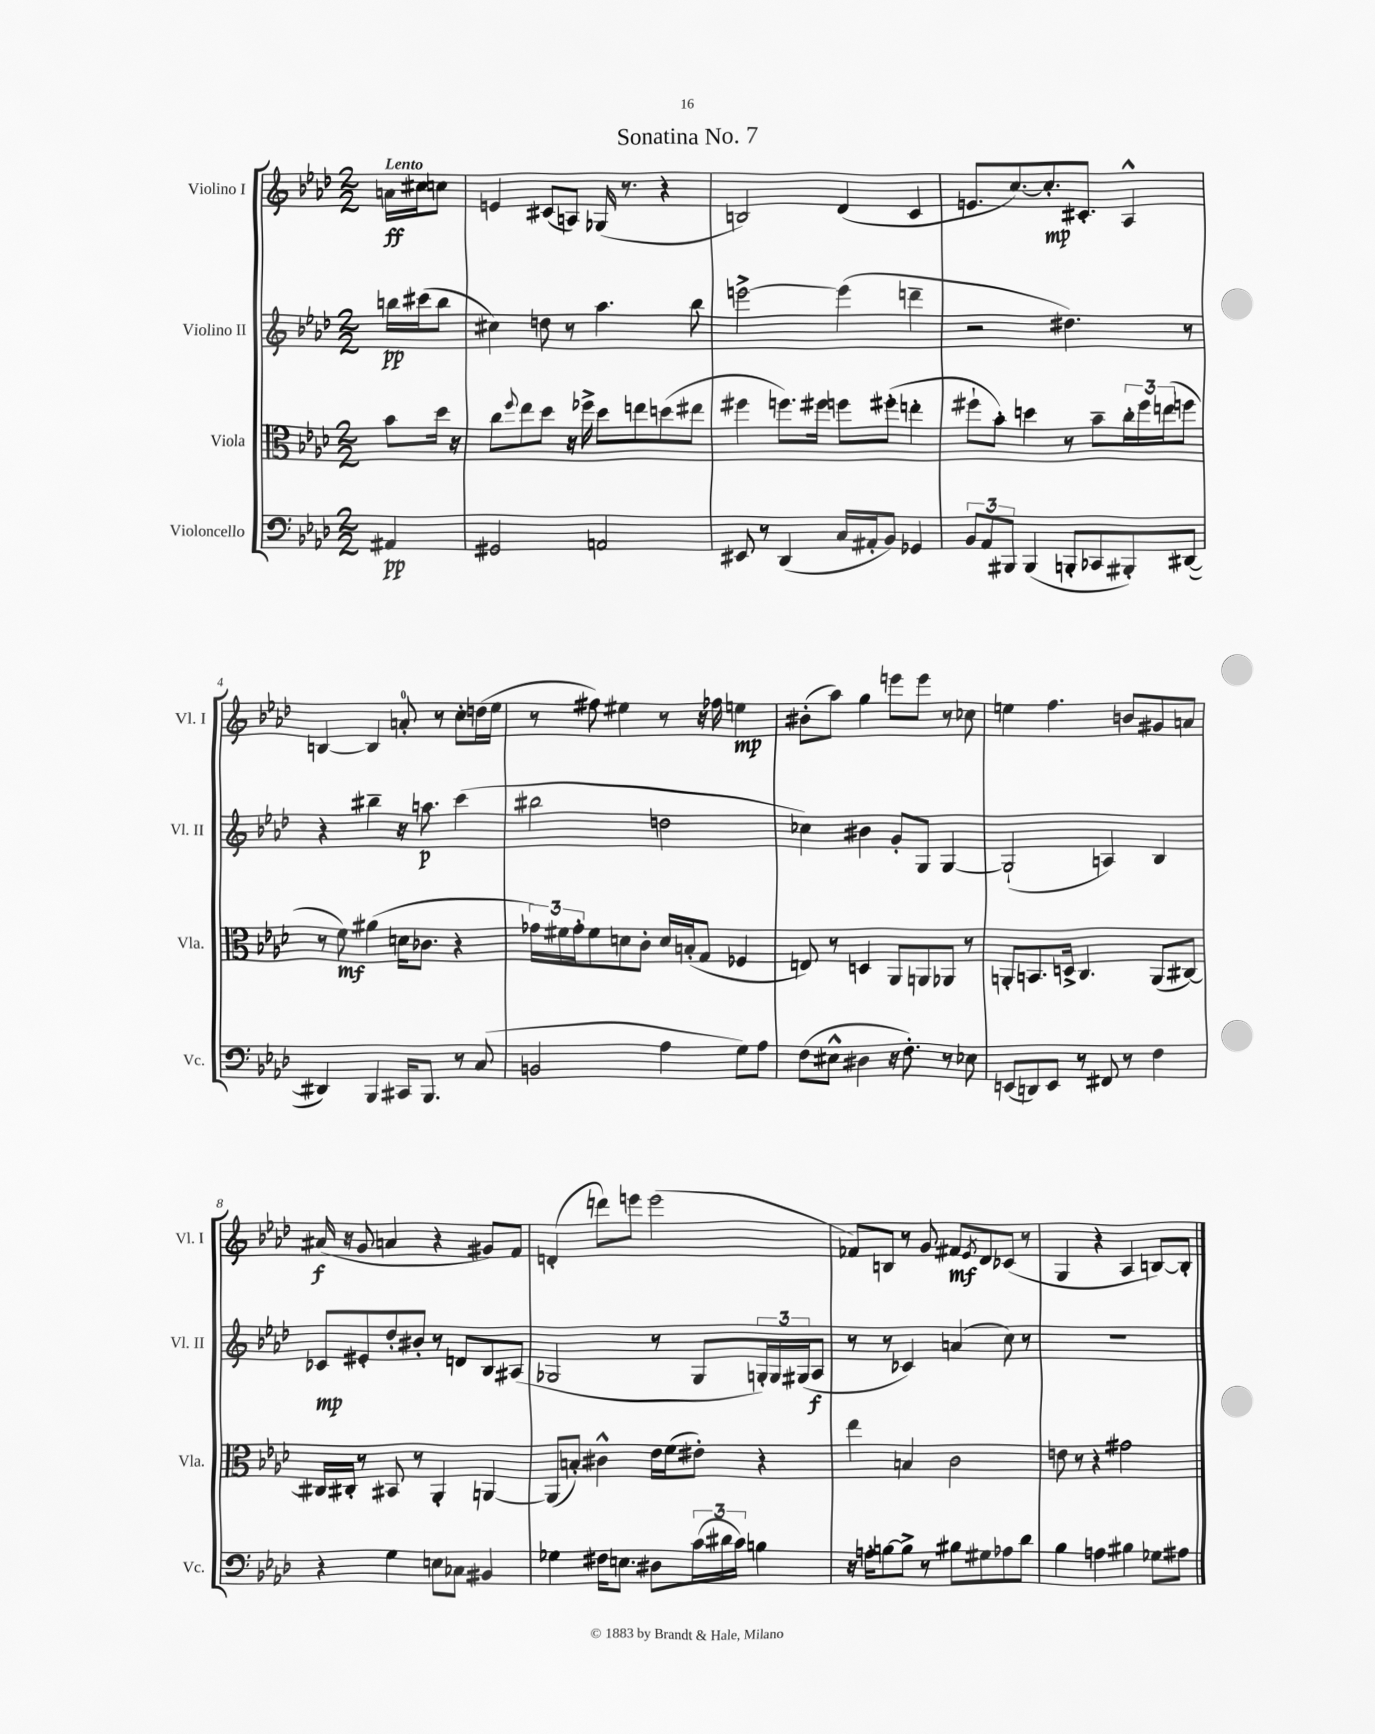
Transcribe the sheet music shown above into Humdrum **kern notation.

**kern	**kern	**kern	**kern
*staff4	*staff3	*staff2	*staff1
*clefF4	*clefC3	*clefG2	*clefG2
*k[b-e-a-d-]	*k[b-e-a-d-]	*k[b-e-a-d-]	*k[b-e-a-d-]
*M2/2	*M2/2	*M2/2	*M2/2
4AA#/	8b-\L	16bb\LL	16a\LL
.	.	(16ccc#\J	16cc#\J
.	16dd-\Jk	8bb\J	8cc\J
.	16r	.	.
=	=	=	=
2GG#/	8cc\L	4cc#\)	4e/
.	8qqff/	.	.
.	8ee-\	.	.
.	8dd-\J	8dd\	(8c#/L
.	16r	8r	8A/J)
.	16ff-^\	.	.
2AA/	8dd-\L	4.aa-\	(16G-/
.	.	.	8.r
.	8ee\	.	.
.	(8dd\	.	4r
.	8ee#\J	8bb-\	.
=	=	=	=
8EE#/	4ff#\	[2eee^\	2B/)
8r	.	.	.
(4DD-/	8.ff\L)	.	.
.	16ff#\Jk	.	.
16C/LL	8ff\L	(4eee\]	(4d-/
16AA#'/J	.	.	.
8BB-/J)	(8ff#'\J	.	.
4GG-/	4ee'\	4ddd~\	4c/
=	=	=	=
12BB-/L	8ff#`\L	2r	8.e/L
12AA-/	.	.	.
.	8b-'\J)	.	.
12BBB#/J	.	.	.
.	.	.	[8.cc/)
(4BBB#/	4dd\	.	.
.	.	.	8.cc'/]
8BBB'/L	8r	4.dd#\)	.
.	.	.	8.c#'/J
8CC-/	8b-~\L	.	.
8BBB#'/)	24cc'\L	.	4A-^^/
.	24ff#\	.	.
.	(24ee\J	.	.
([8DD#/J	8ff\J	8r	.
=	=	=	=
4DD#/])	8r	4r	[4B/
.	8f\)	.	.
4BBB-/	(4a#\	4bb#~\	4B/]
16CC#/LK	16d\LK	16r	8a'/
8.BBB-/J	8.c-\J	8.aa\	.
.	.	.	8r
8r	4r	(4ccc\	8cc'\L
(8C/	.	.	(16dd\L
.	.	.	16ee-\JJ
=	=	=	=
2BB/	24g-\LL)	2bb#\	8r
.	24f#\	.	.
.	24g-'\J	.	.
.	8f#\	.	8ff#\)
.	8d\	.	4ee#\
.	8c'\J	.	.
4A-\	16d/LL	2dd\	8r
.	(16B'/J	.	.
.	8G/J	.	16r
.	.	.	16ff-\
8G\L)	4F-/	.	4ee\
8A-\J	.	.	.
=	=	=	=
(8F\L	8E/)	4cc-\)	(8b#'\L
8E#^^\J	8r	.	8aa-\J)
4D#\	4D/	4b#\	4gg\
16r	8AA-/L	8g'/L	8eee\L
8.F'\)	.	.	.
.	8AA/	8G/J	8eee\J
8r	8AA-/J	[4G/	8r
8E-\	8r	.	8cc-\
=	=	=	=
(8EE/L	8AA'/L	(2G`/]	4ee\
8DD/)	8.BB/	.	.
8EE/J	.	.	4.ff\
.	16D^/Jk	.	.
8r	4.C/	.	.
8FF#/	.	4A/)	.
8r	.	.	8b/L
4F\	(8AA/L	4B-/	8g#/
.	[8C#/J)	.	8a/J
=	=	=	=
4r	16C#/]LL	8c-/L	(16a#/
.	16C#'/JJ	.	16r
.	8r	8e#'/	8g/
4G\	8BB#/	8dd-'/	4a/
.	8r	8b#'/J	.
8E\L	4AA-'/	8r	4r
8C-\J	.	8d/L	.
4BB#/	[4AA/	8B-/	8g#/L)
.	.	(8A#/J	8f/J
=	=	=	=
4G-\	(8AA/]L	2G-/	(4d'/
.	8B'/J)	.	.
16F#\LK	4c#^^\	.	8ddd\L)
8.E\J	.	.	.
.	.	.	8eee\J
8D#\L	16e-\LL	8r	(2eee\
.	(16f\J	.	.
(24c\L	8e#'\J)	8G-/L	.
24d#\	.	.	.
24c\JJ)	.	.	.
4B\	4r	24G'/L)	.
.	.	24G/	.
.	.	(24G#/J	.
.	.	8A-/J	.
=	=	=	=
16r	4ee-\	8r	8f-/L)
16A'\LK	.	.	.
[8B\	.	8r	8B/J
8B^\]J	4B/	4c-/)	8r
8r	.	.	8g/
8B#\L	2c\	(4a/	8f#/L
.	.	.	8qe-/
8G#\	.	.	8d-/
8A-\	.	8cc\)	(8c-/J
8d-\J	.	8r	8r
=	=	=	=
4B-\	8e\	1r	4G/
.	8r	.	.
4A\	4r	.	4r
4B#\	2g#\	.	4A-/
8G-\L	.	.	[8B/L)
8A#\J	.	.	8B'/]J
==	==	==	==
*-	*-	*-	*-
